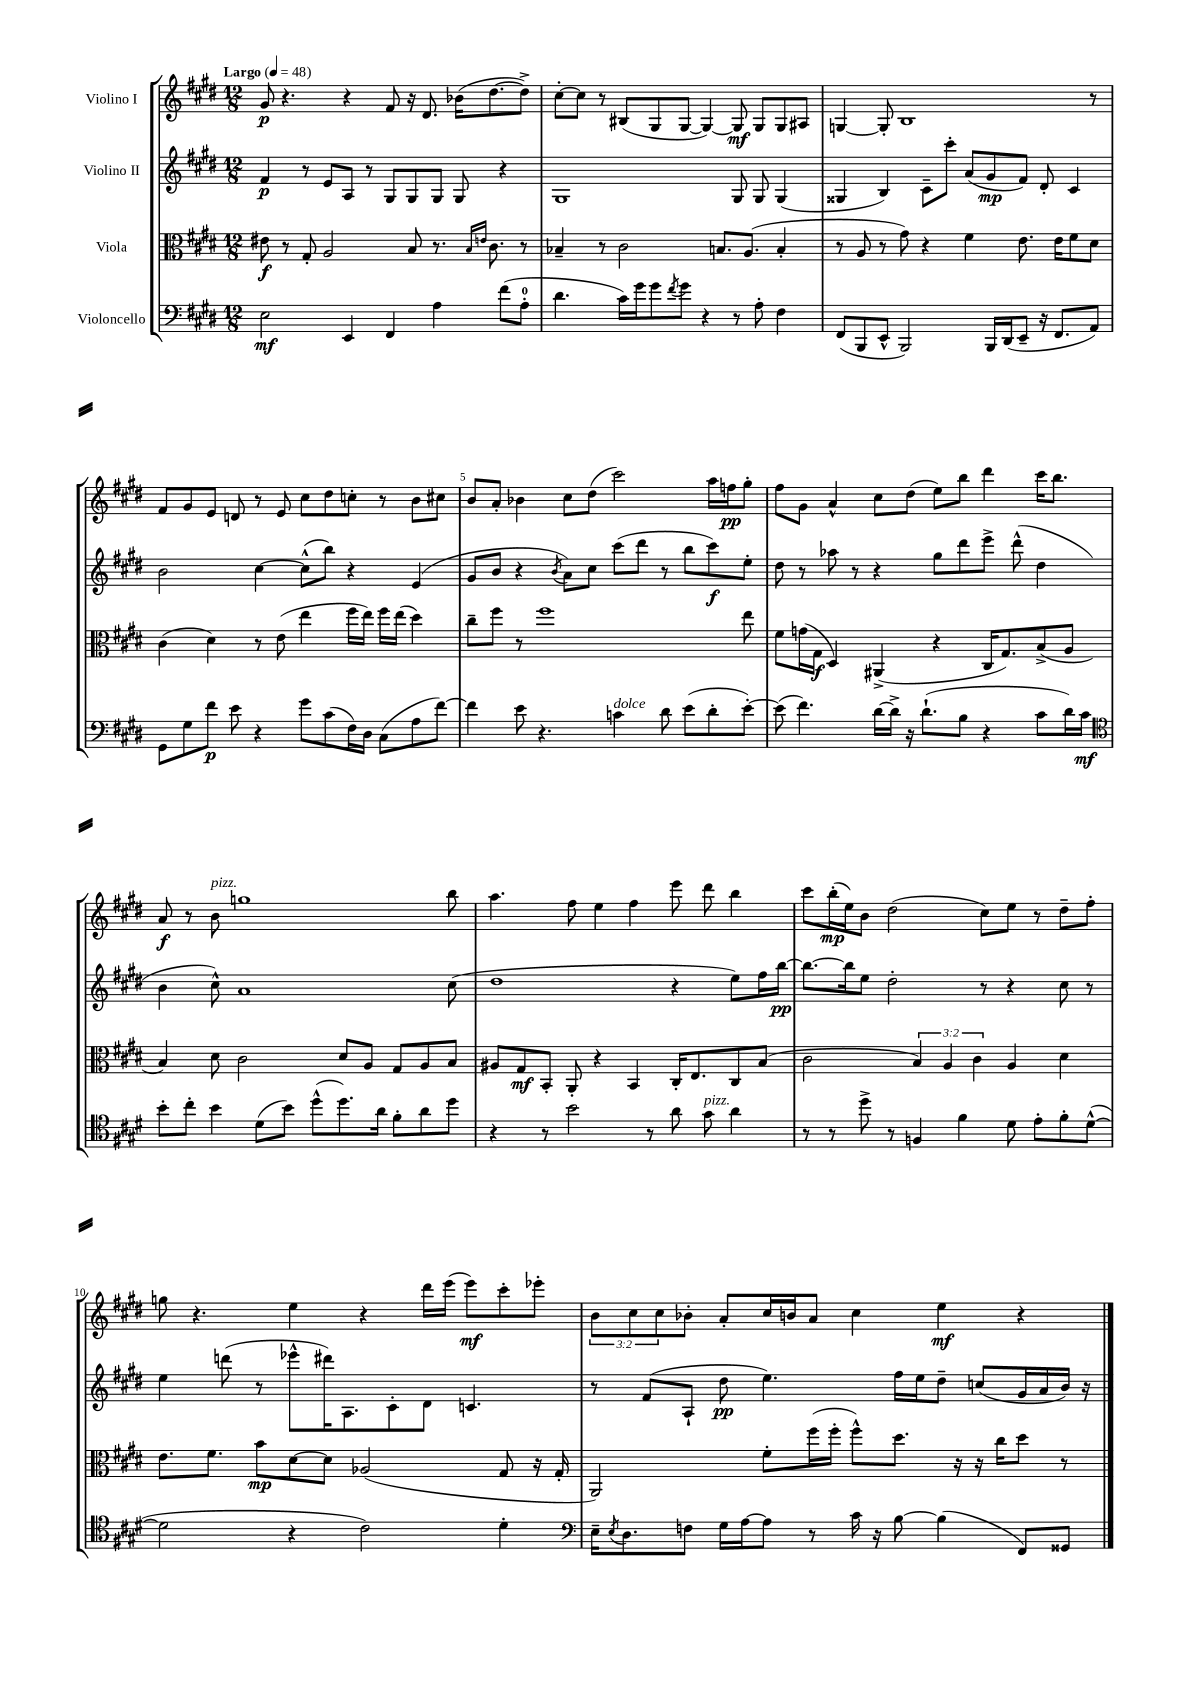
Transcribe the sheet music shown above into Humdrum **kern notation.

**kern	**kern	**kern	**kern
*staff4	*staff3	*staff2	*staff1
*clefF4	*clefC3	*clefG2	*clefG2
*k[f#c#g#d#]	*k[f#c#g#d#]	*k[f#c#g#d#]	*k[f#c#g#d#]
*M12/8	*M12/8	*M12/8	*M12/8
*MM48	*MM48	*MM48	*MM48
2E	8e#	4f#	8g#
.	8r	.	4.r
.	8G#'	8r	.
.	2A	8e	.
4EE	.	8A	4r
.	.	8r	.
4FF#	.	8G#	8f#
.	8B	8G#	16r
.	.	.	8.d#
4A	8.r	8G#	.
.	.	8G#	(16b-
.	16qqB	.	.
.	16qqe	.	.
.	8.c#	.	[8.dd#
(8f#	.	4r	.
8A'	8r	.	8dd#^])
=	=	=	=
4.d#	4B-~	1G#	[8cc#'
.	.	.	8cc#]
.	8r	.	8r
16c#)	2c#	.	(8B#
16g#	.	.	.
8g#	.	.	8G#
8qf#	.	.	.
8g#	.	.	[8G#
4r	.	.	4G#_)
.	8.B	.	.
8r	.	8G#	8G#]
.	(8.A	.	.
8A'	.	8G#	8G#
4F#	4B'	(4G#	8G#
.	.	.	8A#
=	=	=	=
(8FF#	8r	4G##	[4G
8BBB	8A	.	.
8EE^^	8r	4B)	8G']
2BBB)	8g#)	.	1B
.	4r	8c#~	.
.	.	8ccc#'	.
.	4f#	(8a	.
16BBB	.	8g#	.
(16DD#	.	.	.
8EE~	8.e	8f#)	.
16r	.	8d#'	.
8.FF#	16e	.	.
.	8f#	4c#	.
8AA)	8d#	.	8r
=	=	=	=
8GG#	(4c#	2b	8f#
8G#	.	.	8g#
8f#	4d#)	.	8e
8e	.	.	8d
4r	8r	[4cc#	8r
.	(8e	.	8e
8g#	4ee	(8cc#^^]	8cc#
(8c#	.	8bb)	8dd#
16F#)	16ff#	4r	8cc'
16D#	16ee)	.	.
(8C#	16ff#	.	8r
.	(16ee	.	.
8A	4dd#)	(4e	8b
[8f#)	.	.	8cc#
=	=	=	=
4f#]	8cc#~	8g#	8b
.	8ff#	8b	8a'
8e	8r	4r	4b-
4.r	1ff#	.	.
.	.	8qb	.
.	.	8a)	8cc#
.	.	8cc#	(8dd#
4c	.	(8ccc#	2ccc#)
.	.	8ddd#	.
8d#	.	8r	.
(8e	.	8bb	.
8d#'	.	8ccc#)	16aa
.	.	.	16ff
[8e')	8ee	8ee'	8gg#'
=	=	=	=
(8e]	8f#	8dd#	8ff#
4.f#)	(16g	8r	8g#
.	16G#	.	.
.	4D#)	8aa-	4a^^
.	.	8r	.
[16d#	(4AA#^	4r	8cc#
16d#^]	.	.	.
16r	.	.	(8dd#
(8.d#`	.	.	.
.	4r	8gg#	8ee)
8B	.	8ddd#	8bb
4r	16C#	8eee^	4ddd#
.	8.G#)	.	.
.	.	(8ddd#^^	.
8c#	(8B^	4dd#	16ccc#
.	.	.	8.bb
16d#)	8A	.	.
16c#	.	.	.
=	=	=	=
*clefC4	*	*	*
8b'	4B)	4b	8a
8cc#'	.	.	8r
4b	8d#	8cc#^^)	8b
.	2c#	1a	1gg
(8d#	.	.	.
8b)	.	.	.
(8dd#^^	.	.	.
8.dd#)	8d#	.	.
.	8A	.	.
16a	.	.	.
8f#'	8G#	.	.
8a	8A	.	.
8dd#	8B	(8cc#	8bb
=	=	=	=
4r	8A#	1dd#	4.aa
.	8G#	.	.
8r	8BB'	.	.
2b	8AA'	.	8ff#
.	4r	.	4ee
.	4BB	.	4ff#
8r	.	.	.
8a	16C#'	4r	8eee
.	8.E	.	.
8g#	.	.	8ddd#
4a	8C#	8ee)	4bb
.	(8B	16ff#	.
.	.	[16bb	.
=	=	=	=
8r	2c#	8.bb_	8ccc#
8r	.	.	(16bb'
.	.	16bb]	16ee)
8dd#^	.	8ee	8b
8r	.	2dd#'	(2dd#
4F	6B)	.	.
.	6A	.	.
4f#	.	.	.
.	6c#	.	.
.	.	8r	8cc#)
8d#	4A	4r	8ee
8e'	.	.	8r
8f#'	4d#	8cc#	8dd#~
([8d#^^	.	8r	8ff#'
=	=	=	=
2d#]	8.e	4ee	8gg
.	.	.	4.r
.	8.f#	.	.
.	.	(8ddd	.
.	8b	8r	.
4r	[8d#	8eee-^^	4ee
.	8d#]	16ddd#)	.
.	.	8.A	.
2c#)	(2A-	.	4r
.	.	8c#'	.
.	.	8d#	16ddd#
.	.	.	(16eee
.	.	4.c	8eee)
4d#'	8G#	.	8ccc#'
.	16r	.	8eee-'
.	16G#'	.	.
=	=	=	=
*clefF4	*	*	*
16E~	2AA)	8r	12b
8qE	.	.	.
8.D#	.	.	.
.	.	.	12cc#
.	.	(8f#	.
.	.	.	12cc#
8F	.	8A`	8b-'
16G#	.	8dd#	8a'
[16A	.	.	.
8A]	8f#'	4.ee)	16cc#
.	.	.	16b
8r	(16ff#	.	8a
.	16ff#'	.	.
16c#	8ff#^^)	.	4cc#
16r	.	.	.
[8B	8.dd#	16ff#	.
.	.	16ee	.
(4B]	.	8dd#~	4ee
.	16r	.	.
.	16r	(8cc	.
.	16cc#	.	.
8FF#)	8dd#	16g#	4r
.	.	16a	.
8GG##	8r	16b)	.
.	.	16r	.
==	==	==	==
*-	*-	*-	*-
